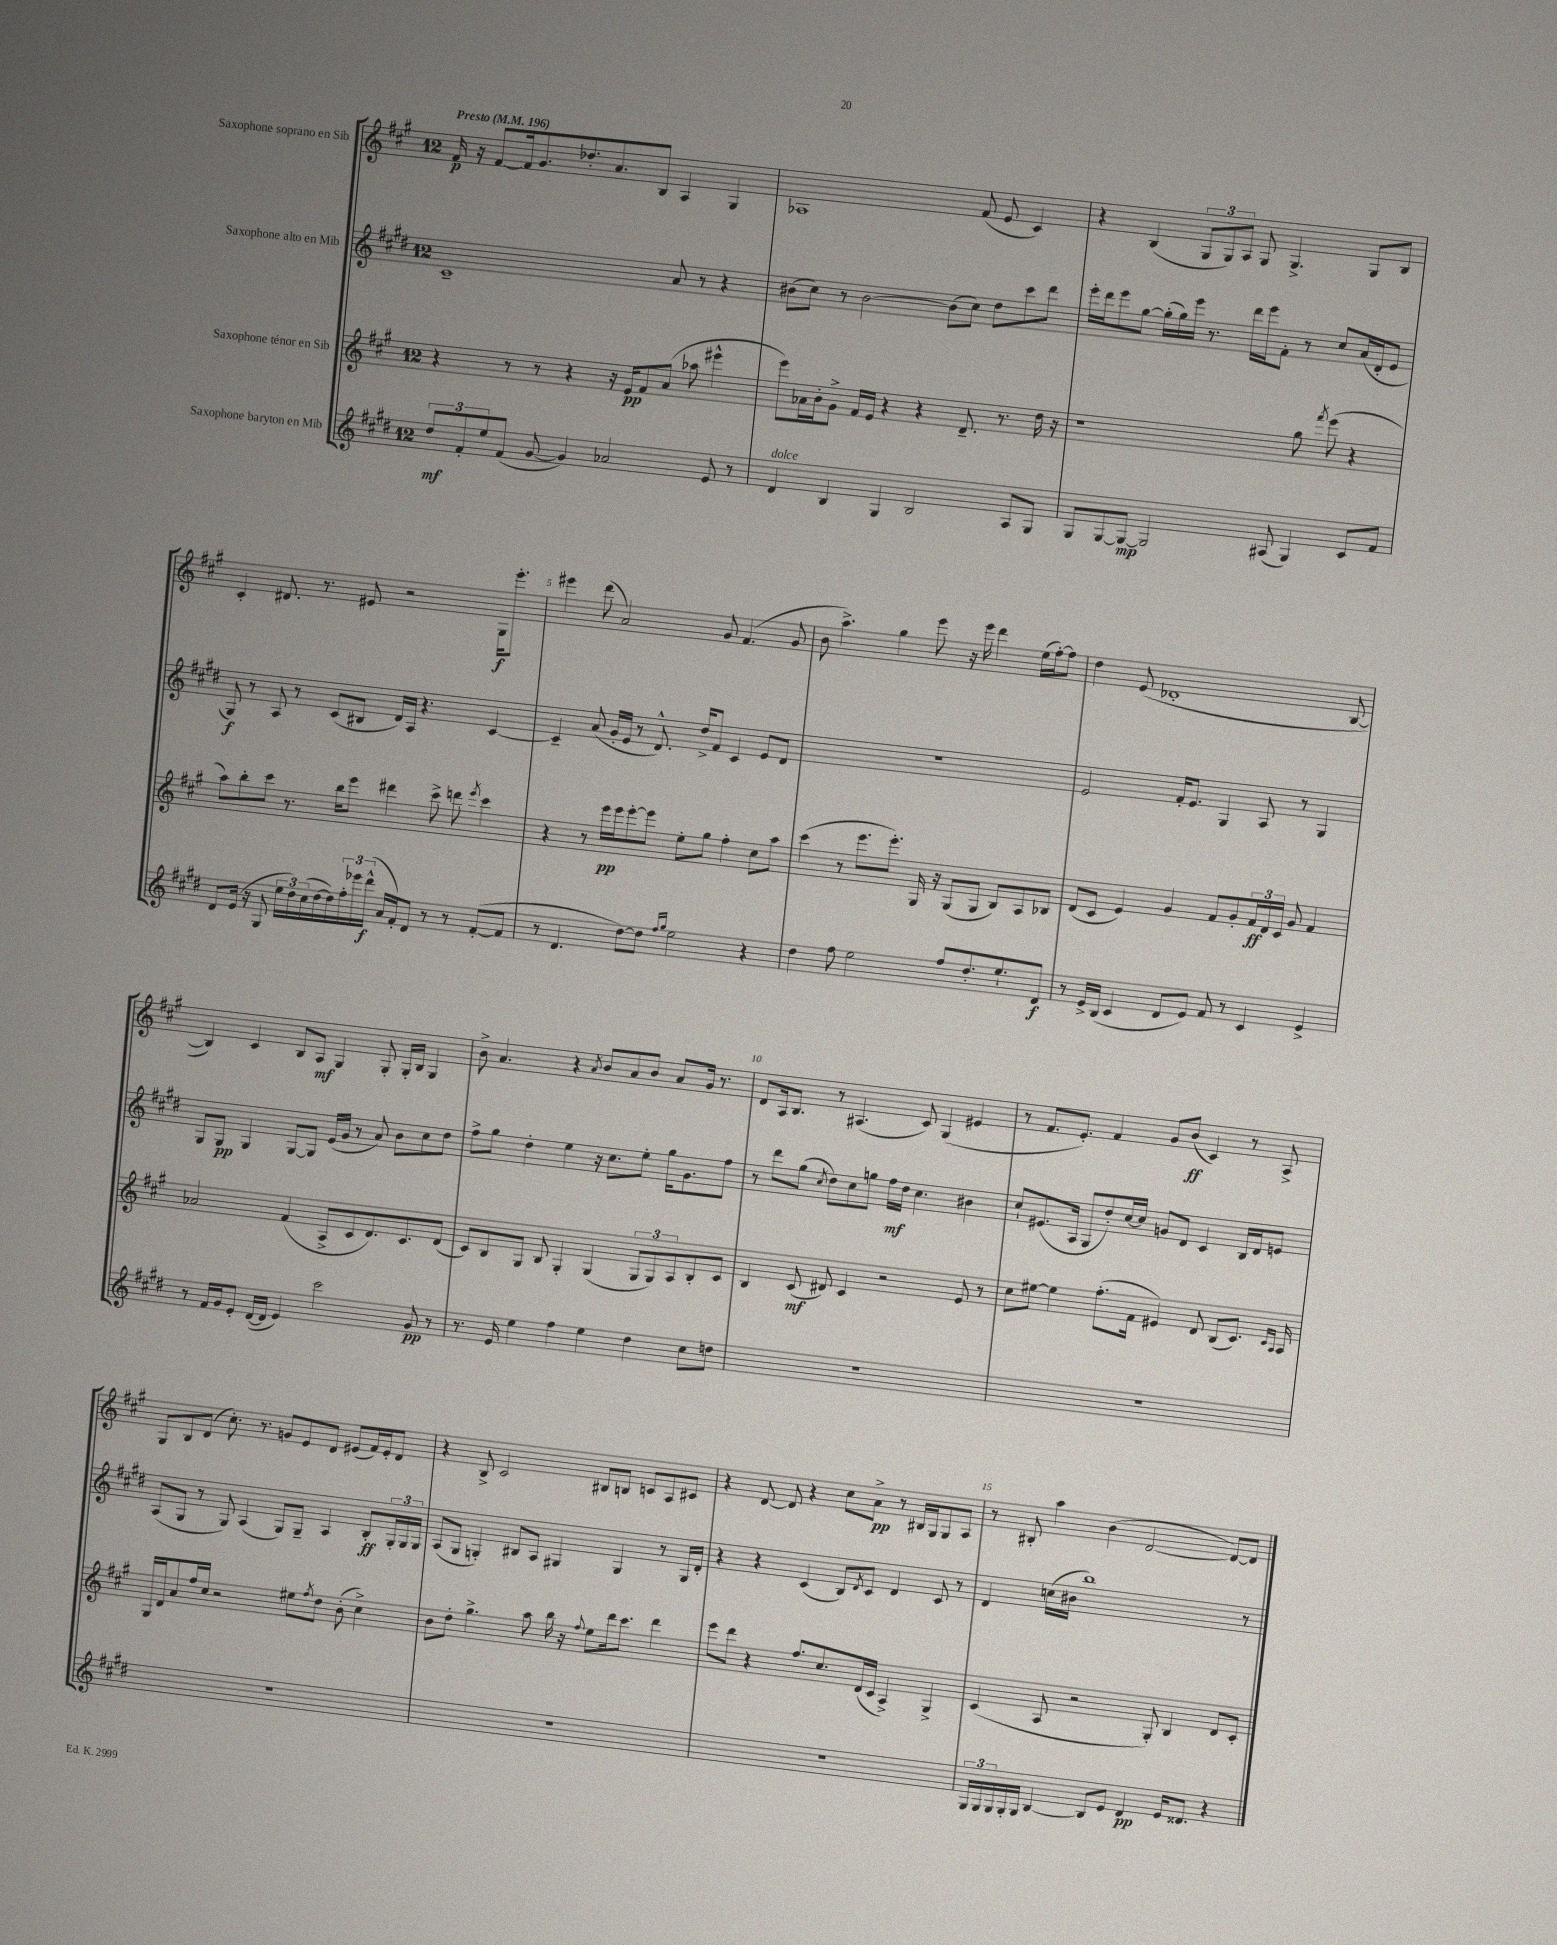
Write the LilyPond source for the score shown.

<<
\new StaffGroup <<
\new Staff = "s0" \with { instrumentName = "Saxophone soprano en Sib" } {
    \clef treble \key a \major \once \override Staff.TimeSignature.style = #'single-digit \time 12/8 \tempo "Presto" 4 = 196
    fis'16\p r16 fis'8~ fis'16 gis'8. des''8.-. a'8. b8 a4 gis4 |
    aes1 fis'8( e'8 cis'4) |
    r4 b4( \tuplet 3/2 { gis8 gis8) a8 } gis8 gis4.-> gis8 b8 |
    cis'4-. dis'8. r8. eis'8 r2 gis16\f e'''8.-. |
    eis'''4 d'''8( a'2) gis'8 fis'4.( gis'8 |
    b'8 a''4.->) gis''4 e'''8 r16 e'''16 d'''4 e''16( fis''16~-.) fis''8 |
    d''4 e'8( des'1-. b8~ |
    b4) cis'4 b8 a8\mf gis4 gis8-. gis16-. b16 gis4 |
    b'8-> a'4. r4 \acciaccatura { a'8 } b'8 a'8 b'8 a'8 gis'16 r8. |
    d'8 a16 b8. r8 ais4.( cis'8) gis4( eis'4 |
    r8 fis'8. e'8.-.) fis'4 gis'8 b'8\ff( cis'4) r8 a8-> |
    gis8 b8 d'8( cis''8.-.) r8. g'8 e'8 d'8 eis'8( fis'16) eis'16-. d'8 |
    r4 b8-> cis'2 bis8 b8 c'8 a8 cis'8 |
    r4 d'8~ d'8 r4 cis''8 a'8->\pp r8 bis16 gis16 gis8 a8 |
    r8 bis8-. a''4 b'4( d'2~ d'8~) d'8 \bar "|." |
}
\new Staff = "s1" \with { instrumentName = "Saxophone alto en Mib" } {
    \clef treble \key e \major \once \override Staff.TimeSignature.style = #'single-digit \time 12/8
    cis'1-- a'8 r8 r4 |
    bis'8( cis''8) r8 bis'2~ bis'8( cis''8) dis''8 cis'''8 dis'''8 |
    e'''16-. dis'''16 e'''8 gis''8~ gis''16-.( gis''16) e'''16 r8. dis'''16 e'''16 fis'8-. r8 cis''8 a'16( dis'16-. e'8 |
    gis8\f) r8 a8 r8 cis'8( bis8 dis'16) a16 r4. cis'4~ |
    cis'4-- a'8( gis'16-. e'16 r8 dis'8.-^) dis''16-> fis'8 cis'4 e'8 dis'8 |
    R1. |
    e'2 fis'16-. e'8. gis4 a8 r8 gis4 |
    gis8 gis8\pp gis4 gis8~ gis8 e'16( gis'16 r8 a'8) b'8 cis''8 dis''8 |
    fis''8-> gis''8 dis''4-. e''4 r16 cis''8. e''8-. gis''16 gis'8. fis''8 |
    r8 dis'''8 gis''8( \acciaccatura { cis''8 } dis''8) cis''8 g''8 fis''16\mf dis''16 cis''4. bis'4 |
    cis''8-! eis'8.( a16 gis8 dis''8-.) cis''16~ cis''16 g'8 dis'8 cis'4 b16 dis'16 e'8 |
    a8( gis8 r8 gis8) a4( gis8) gis8-- a4 b8-.\ff \tuplet 3/2 { gis16-. gis16 gis16 } |
    a8( gis8 g4-.) bis8 a8 gis4 gis4 r8 gis16 dis'16-. |
    r4 r4 cis'4( b8) \acciaccatura { dis'8 } cis'8 dis'4 cis'8 r8 |
    dis'4 c''16( bis'16 b''1) r8 \bar "|." |
}
\new Staff = "s2" \with { instrumentName = "Saxophone ténor en Sib" } {
    \clef treble \key a \major \once \override Staff.TimeSignature.style = #'single-digit \time 12/8
    r4 r8 r8 r4 r16 e'16\pp fis'8 a'8( aes''8 eis'''4-^ |
    e'''8) aes'16 b'16-. gis'8-> fis'16 e'16 r4 r4 d'8.-- r8. d''16 r16 |
    r1 gis''8 \acciaccatura { fis'''8 } e'''8( r4 |
    a''8) b''8-. cis'''8 r8. b''16 e'''8 dis'''4 cis'''8-> d'''8 \acciaccatura { e'''8 } cis'''4 |
    r4 r8 e'''16\pp e'''16 e'''8~-. e'''8 e''8-. gis''8 fis''4-. cis''8 a''8 |
    cis'''4( r8 e'''8. e'''8.-.) gis16 r16 gis8( gis8 b8) a8 bes8 |
    d'8( cis'8 e'4) gis'4 fis'8 gis'8-. \tuplet 3/2 { fis'16\ff d'16 cis'16 } gis'8 fis'4 |
    aes'2 fis'4( a8-> cis'8 d'8.) cis'8. d'8( |
    cis'8) b8 gis8 b8 gis4-. gis4( \tuplet 3/2 { gis8 gis8) a8 } b8-. cis'8 |
    b4 cis'8\mf( dis'8) cis'4 r2 e'8 r8 |
    cis''8 eis''8~ eis''4 fis''8.-.( fis'16 eis'4) d'8 b8( cis'8.) \grace { cis'16 a16 } a16 |
    gis16 d'16 a'8 fis''16 cis''16 r2 eis''8 \acciaccatura { fis''8 } d''8 b'8-.( cis''4->) |
    b'8 d''8-. gis''4.-> a''8 b''16 r16 \appoggiatura { fis''8 } e''8 d'''16 cis'''8. d'''4 |
    e'''8 d'''8 r4 fis''8. cis''8. d'16( cis'16 a4->) gis4-> |
    cis'4( a8 r2 gis8-.) b4 d'8 cis'8-. \bar "|." |
}
\new Staff = "s3" \with { instrumentName = "Saxophone baryton en Mib" } {
    \clef treble \key e \major \once \override Staff.TimeSignature.style = #'single-digit \time 12/8
    \tuplet 3/2 { dis''8\mf fis'8-. e''8 } fis'8( gis'8~ gis'4) aes'2 e'8 r8 |
    dis'4^\markup { \italic "dolce" } b4 gis4 b2 a8 gis8 |
    gis8 gis8~ gis8~\mp gis2 ais8( gis4) cis'8 fis'8 |
    dis'8 e'16( r16 gis8 \tuplet 3/2 { e''16 dis''16) cis''16( } dis''16~ dis''16) \tuplet 3/2 { fis''16-. ees'''16 dis'''16-^\f( } a'16 fis'16-.) dis'8 r8 r8 fis'8~-.( fis'8 |
    r8 dis'4. dis''8~) dis''8 \grace { fis''16 gis''16 } e''2 r4 |
    dis''4 fis''8 e''2 fis''8 dis''8.-. e''8.-! dis'8\f |
    r8 e'16-> b16( cis'4 dis'8 e'8) fis'8 r8 cis'4 e'4-> |
    r8 fis'16 gis'16 e'8-. dis'16~( dis'16 e'4) cis'''2 gis'8\pp r8 |
    r8. e'16 e''4 fis''4 e''4 dis''4 cis''8 d''8 |
    R1. |
    R1. |
    R1. |
    R1. |
    R1. |
    \tuplet 3/2 { gis16 gis16 gis16 } gis16-. gis16 b4~ b8 e'8 dis'4\pp e'16 disis'8. r4 \bar "|." |
}
>>
>>
\layout { \context { \Score \override BarNumber.break-visibility = ##(#f #t #t) barNumberVisibility = #(every-nth-bar-number-visible 5) } }
